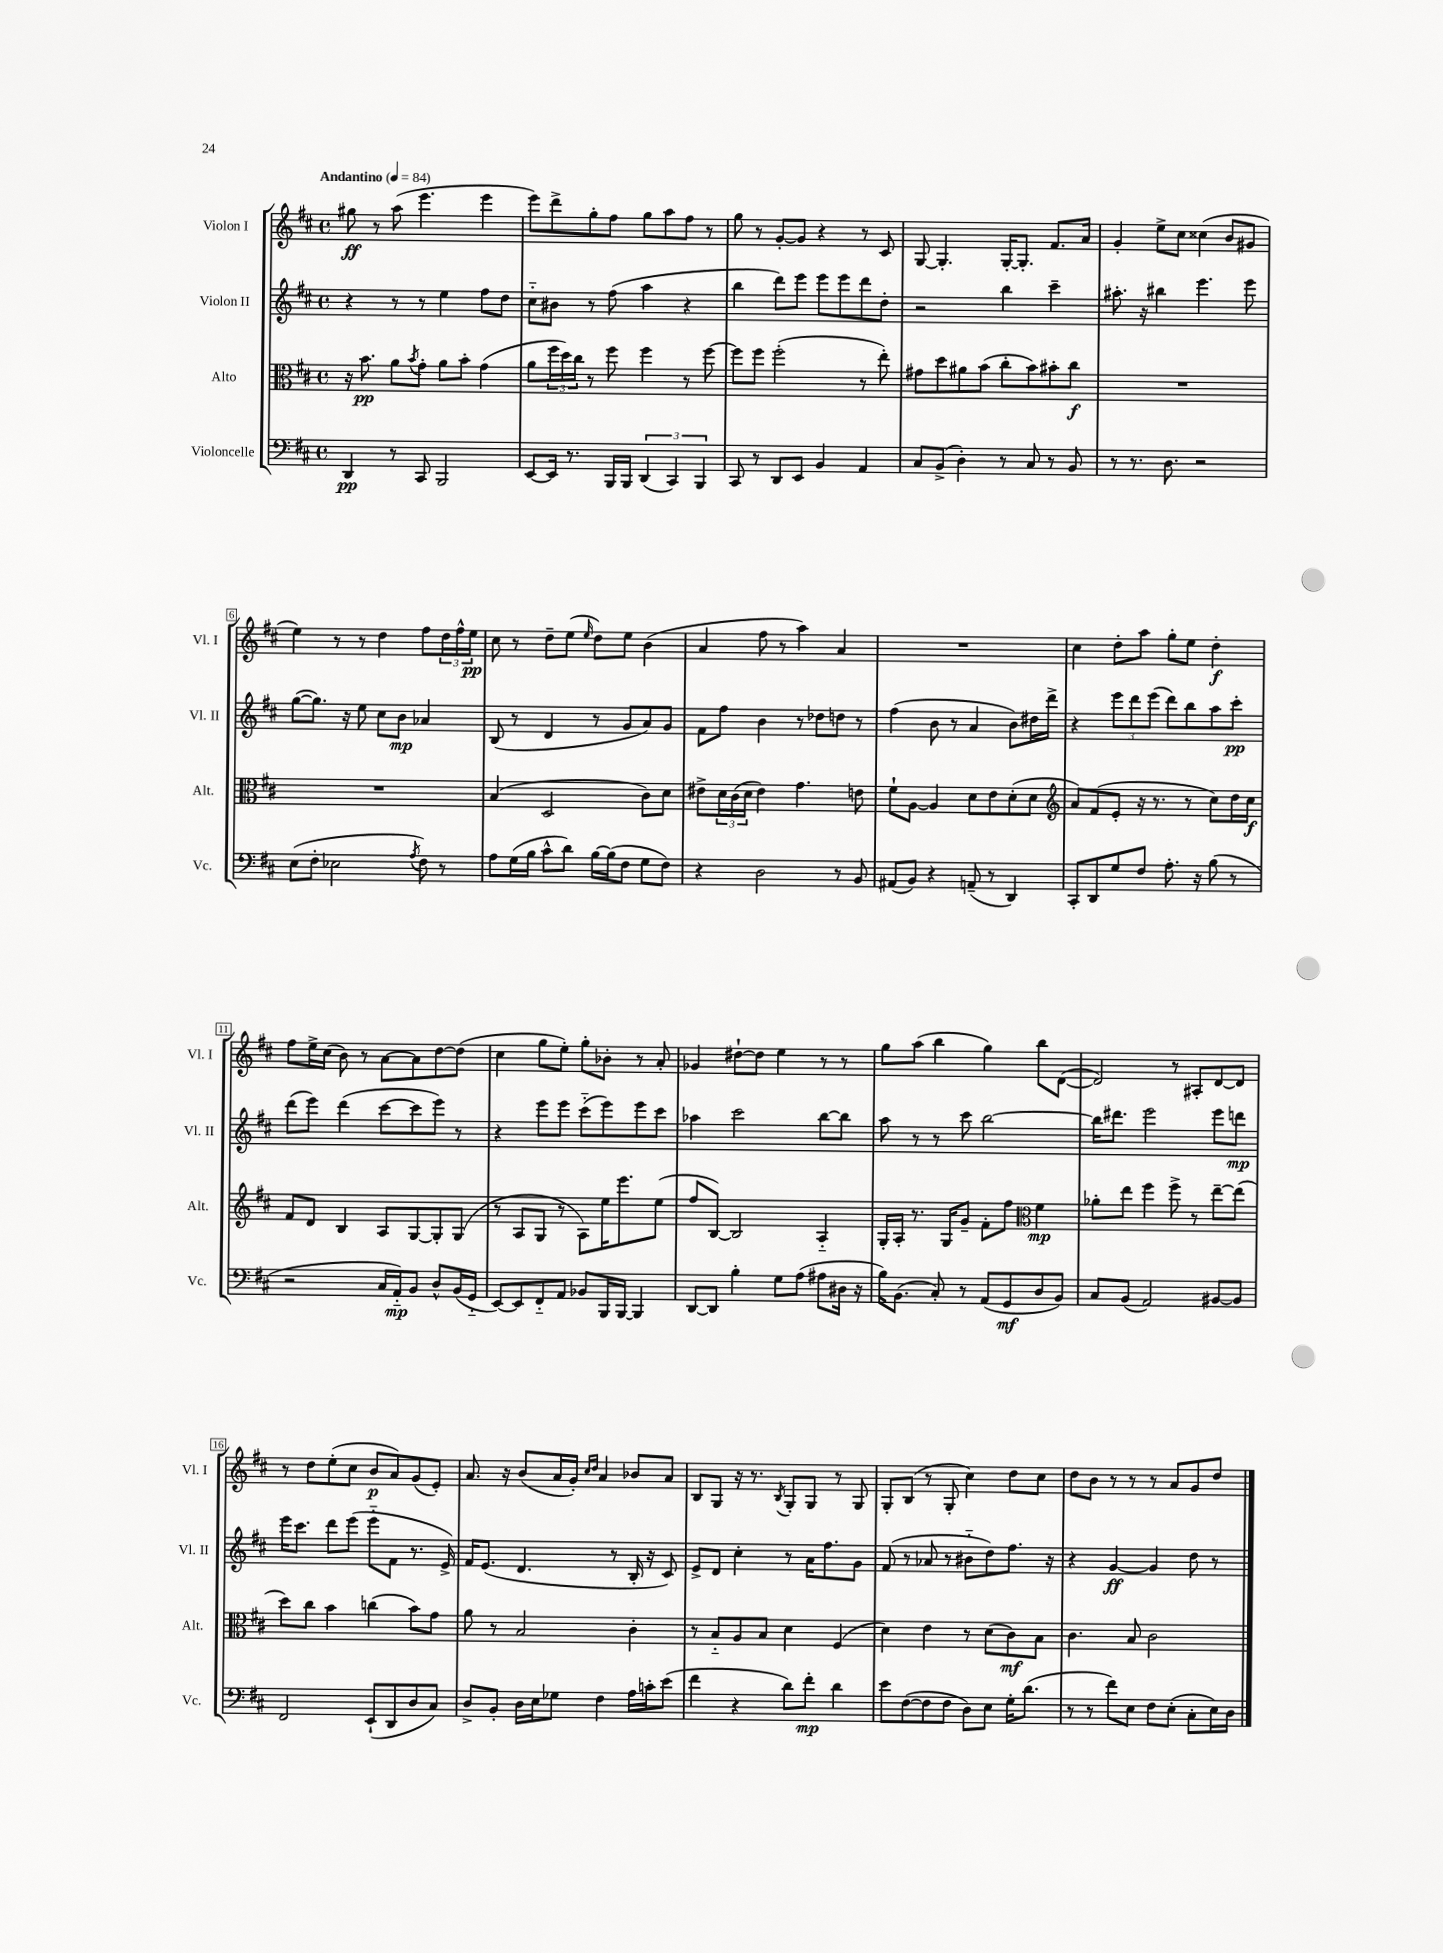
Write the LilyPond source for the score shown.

<<
\new StaffGroup <<
\new Staff = "s0" \with { instrumentName = "Violon I" shortInstrumentName = "Vl. I" } {
    \clef treble \key d \major \defaultTimeSignature \time 4/4 \tempo "Andantino" 4 = 84
    gis''8\ff r8 a''8( e'''4. e'''4 |
    e'''8) d'''8-> g''8-. fis''8 g''8 a''8 fis''8 r8 |
    g''8 r8 g'8~-. g'8 r4 r8 cis'8 |
    g8~ g4.-. g16~-. g8.-. fis'8. a'16 |
    g'4-. e''8-> cis''8 cisis''4( b'8 gis'8 |
    e''4) r8 r8 d''4 fis''8 \tuplet 3/2 { d''16 fis''16-^ e''16\pp } |
    cis''8 r8 d''8-- e''8( \grace { e''16 } d''8) e''8 b'4( |
    a'4 fis''8 r8 a''4) a'4 |
    R1 |
    cis''4 d''8-. a''8 g''8-. e''8 d''4-.\f |
    fis''8 e''16-> cis''16( b'8) r8 a'8~ a'8 d''8~ d''8( |
    cis''4 g''8 e''8-.) g''8-. bes'8-. r8 a'8-. |
    ges'4 dis''8~-! dis''8 e''4 r8 r8 |
    g''8 a''8( b''4 g''4) b''8 d'8~( |
    d'2) r8 ais8-. d'8~ d'8 |
    r8 d''8 e''8-.( cis''8 b'8\p a'8) g'8( e'8-.) |
    a'8. r16 b'8( a'16 g'16-.) \grace { cis''16 d''16 } a'4 bes'8 a'8 |
    b8 g8 r16 r8. \acciaccatura { b8 } g8-. g8 r8 g8 |
    g8-. b8( r8 g8-. cis''4) d''8 cis''8 |
    d''8 b'8 r8 r8 r8 a'8 g'8 d''8 \bar "|." |
}
\new Staff = "s1" \with { instrumentName = "Violon II" shortInstrumentName = "Vl. II" } {
    \clef treble \key d \major \defaultTimeSignature \time 4/4
    r4 r8 r8 e''4 fis''8 d''8 |
    cis''8-_ bis'8 r8 fis''8( a''4 r4 |
    b''4 d'''8) e'''8 e'''8 e'''8 d'''8 d''8-. |
    r2 b''4 cis'''4-- |
    ais''8.-. r16 bis''4 e'''4. e'''8 |
    g''8~( g''8.) r16 e''8 cis''8 b'8\mp aes'4 |
    b8( r8 d'4 r8 g'8 a'8) g'8 |
    fis'8 fis''8 b'4 r8 des''8 d''8 r8 |
    fis''4( b'8 r8 a'4 b'8) dis''16 d'''16-> |
    r4 \tuplet 3/2 { e'''8 d'''8 e'''8( } d'''8) b''8 a''8 cis'''8-.\pp |
    d'''8( e'''8) d'''4( cis'''8~ cis'''8 e'''8) r8 |
    r4 e'''8 e'''8 cis'''8-_( e'''8) e'''8 cis'''8 |
    aes''4 cis'''2 b''8~ b''8 |
    a''8 r8 r8 cis'''8 b''2~ |
    b''16 dis'''8. e'''2 e'''8 d'''8\mp |
    e'''16 cis'''8. d'''8 e'''8( e'''8-_ fis'8 r8. e'16->) |
    fis'16 e'8.( d'4. r8 b16-. r16 cis'8) |
    e'8-> d'8 cis''4-. r8 a'16 fis''8. g'8 |
    fis'8( r8 aes'8 r8 bis'8-_ d''8) fis''8. r16 |
    r4 g'4~\ff g'4 d''8 r8 \bar "|." |
}
\new Staff = "s2" \with { instrumentName = "Alto" shortInstrumentName = "Alt." } {
    \clef alto \key d \major \defaultTimeSignature \time 4/4
    r16 b'8.\pp a'8 \acciaccatura { b'8 } g'8-. a'8 b'8-. g'4( |
    a'8 \tuplet 3/2 { fis''16 d''16) cis''16 } r8 fis''8 fis''4 r8 fis''8~ |
    fis''8 fis''8 fis''2-.( r8 e''8-.) |
    gis'8 d''8 ais'8 b'8( cis''8-. b'8) bis'8-. cis''8\f |
    R1 |
    R1 |
    b4( d2 cis'8) d'8 |
    eis'8-> \tuplet 3/2 { d'16 cis'16( d'16 } eis'4) g'4. e'8 |
    fis'8-! a8~ a4 d'8 e'8 d'8-.( d'8 |
    \clef treble a'8) fis'8( e'8-. r16 r8. r8 cis''8) d''16 cis''16\f |
    fis'8 d'8 b4 a8 g8~ g8-. g8( |
    r8 a8 g8 r8 a8) e''16 e'''8. e''8( |
    fis''8 b8~) b2 a4-_ |
    g16-. a16-. r8. g16 g'8-- fis'8-. fis''8 \clef alto fis'4\mp |
    aes'8-. e''8 fis''4 fis''8-> r8 e''8~-- e''8( |
    d''8) cis''8 b'4 c''4( b'8) g'8 |
    a'8 r8 b2 cis'4-. |
    r8 b8-_ a8 b8 d'4 fis4( |
    d'4) e'4 r8 d'8( cis'8\mf) b8 |
    cis'4. b8 cis'2 \bar "|." |
}
\new Staff = "s3" \with { instrumentName = "Violoncelle" shortInstrumentName = "Vc." } {
    \clef bass \key d \major \defaultTimeSignature \time 4/4
    d,4\pp r8 cis,8 b,,2 |
    e,8~ e,16 r8. b,,16 b,,16 \tuplet 3/2 { d,4( cis,4) b,,4 } |
    cis,8 r8 d,8 e,8 b,4 a,4 |
    cis8 b,8->( d4-.) r8 cis8 r8 b,8 |
    r8 r8. d8. r2 |
    e8( fis8-. ees2 \acciaccatura { a8 } fis8) r8 |
    a8 g16( b16 cis'8-^ d'8) b16~ b16( fis8 g8 fis8) |
    r4 d2 r8 b,8 |
    ais,8( b,8) r4 a,8--( r8 d,4) |
    cis,8-. d,8 g8 fis8 a8.-. r16 b8( r8 |
    r2 cis16 a,16-_\mp) b,8 d8-^ b,16( g,16-_ |
    e,8~) e,8 fis,8-_ a,8 bes,8 b,,16 b,,16~ b,,4 |
    d,8~ d,8 b4-. g8 a8( ais8 dis16 r16 |
    b16) b,8.( cis8-.) r8 a,8( g,8\mf d8 b,8) |
    cis8 b,8( a,2) bis,8~ bis,8 |
    fis,2 e,8-!( d,8 d8 cis8) |
    d8-> b,8-. d16 e16 ges8 fis4 a16 c'16-. e'8( |
    fis'4 r4 d'8) fis'8-.\mp d'4 |
    e'8 fis8~( fis8 fis8 d8) e8 g16-. d'8.( |
    r8 r8 fis'8) e8 fis8 e8-.( cis8-. e16) d16 \bar "|." |
}
>>
>>
\layout { \context { \Score \override BarNumber.stencil = #(make-stencil-boxer 0.1 0.3 ly:text-interface::print) } }
